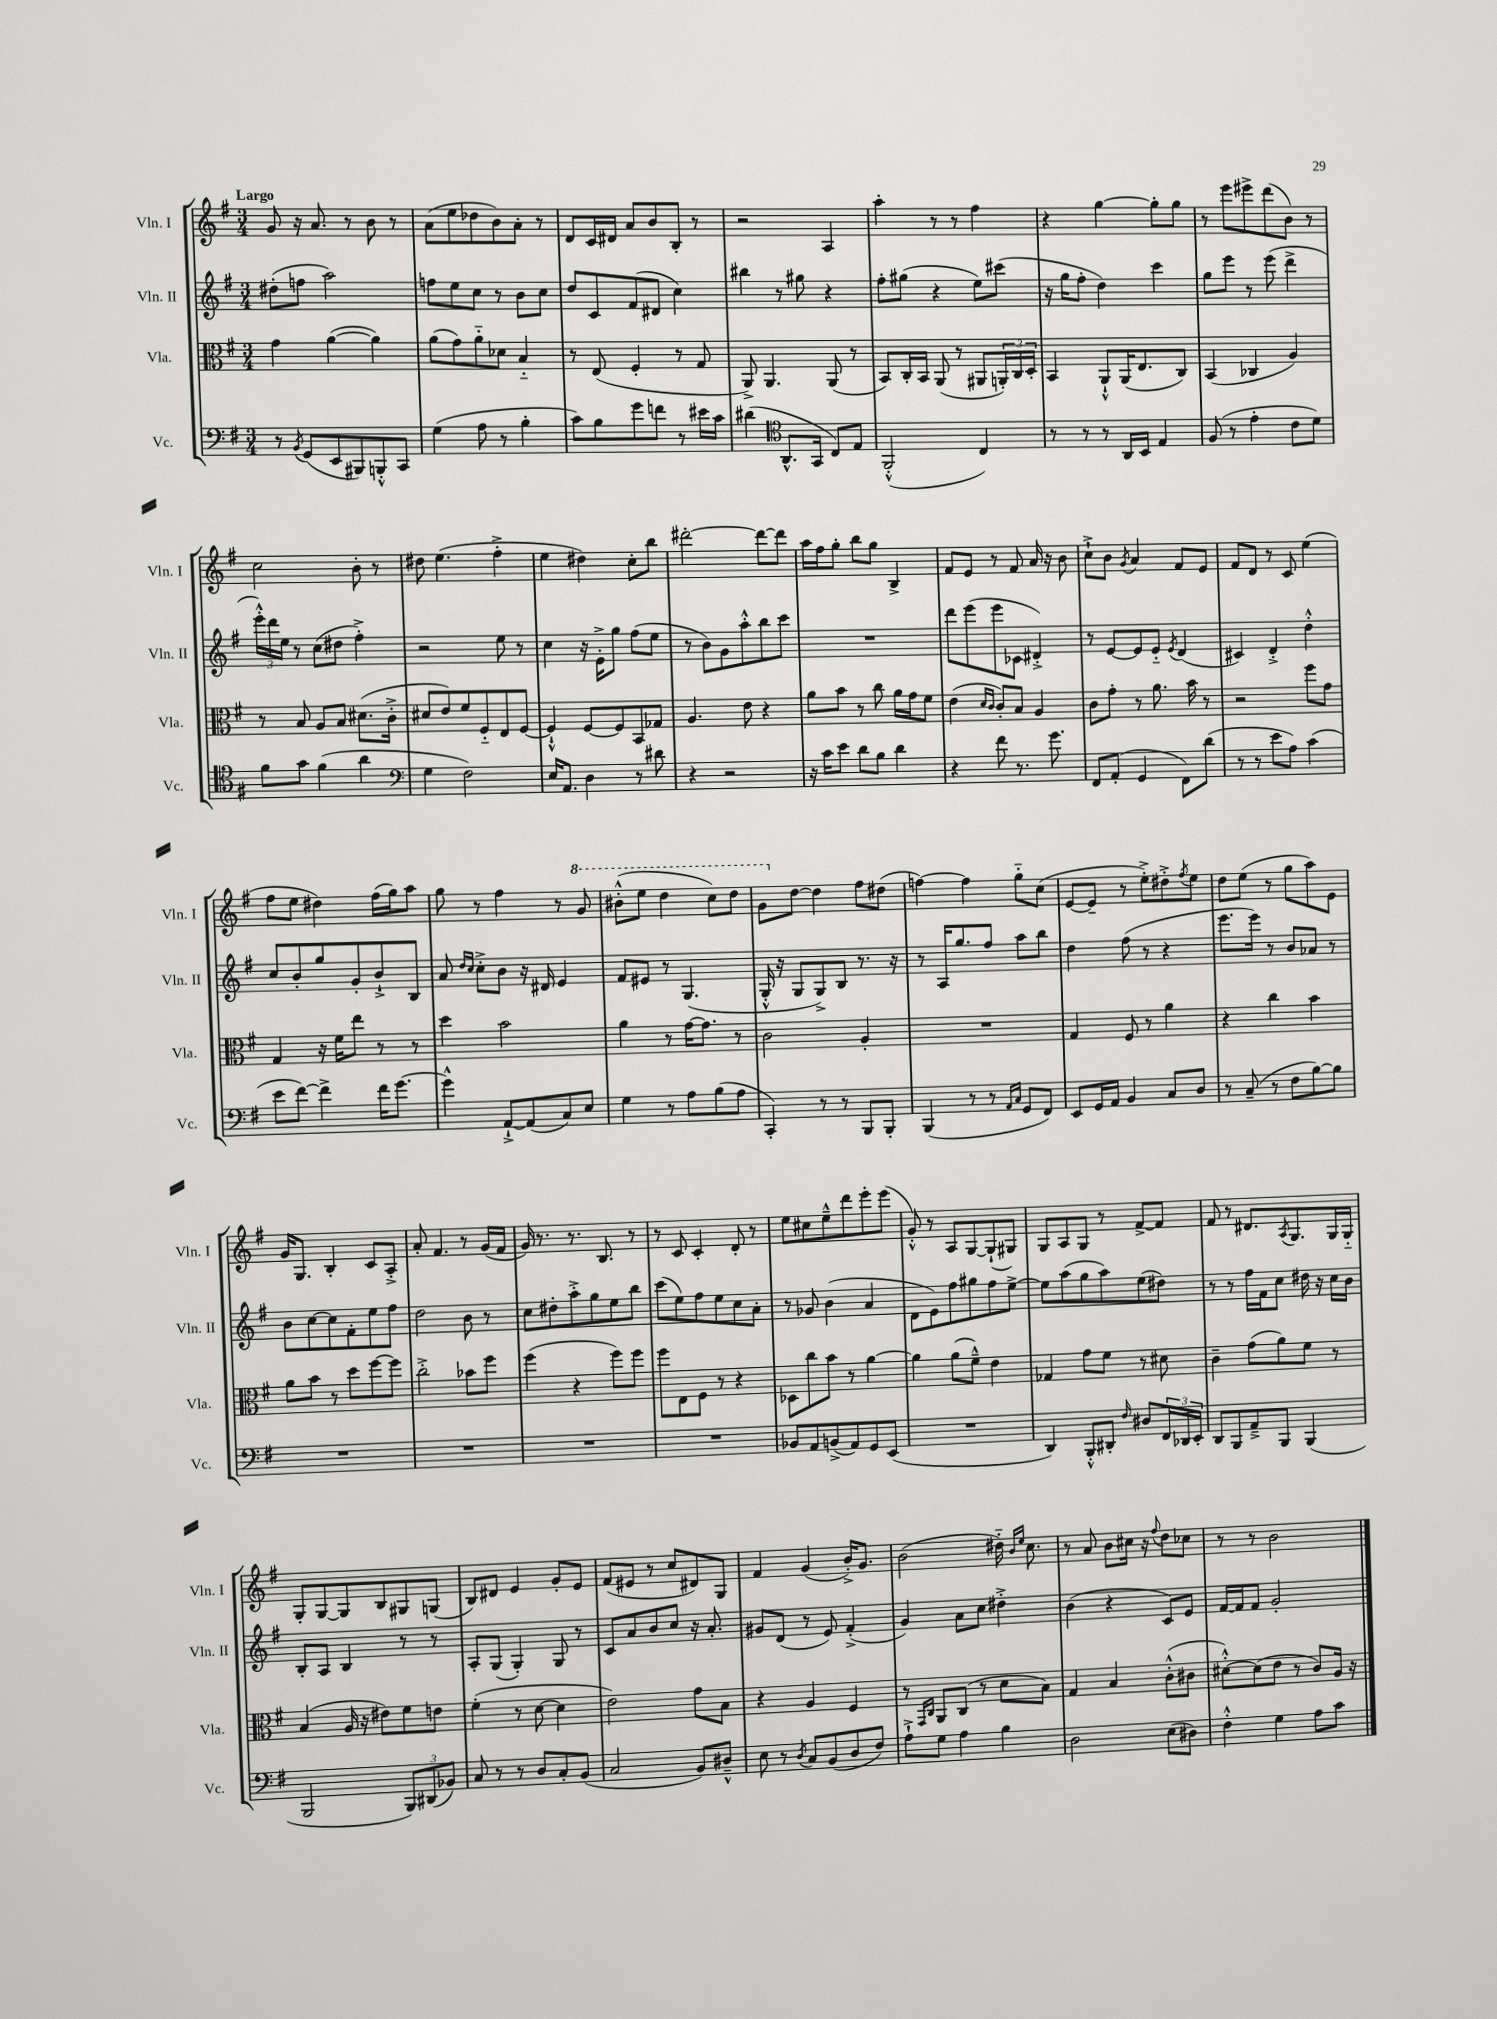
<<
\new StaffGroup <<
\new Staff = "s0" \with { instrumentName = "Vln. I" shortInstrumentName = "Vln. I" } {
    \clef treble \key g \major \numericTimeSignature \time 3/4 \tempo "Largo"
    g'8 r16 a'8. r8 b'8 r8 |
    a'8( e''8 des''8 b'8) a'8-. r8 |
    d'8 c'16 dis'16 a'8 b'8 b8-. r8 |
    r2 a4 |
    a''4-. r8 r8 fis''4 |
    r4 g''4~ g''8-. g''8 |
    r8 e'''8 eis'''8-> d'''8( b'8) r8 |
    c''2 b'8-. r8 |
    dis''8 e''4.( fis''4-.-> |
    e''4 dis''4) c''8-. b''8 |
    dis'''2~-. dis'''8~ dis'''8 |
    a''16 fis''16 g''8-. b''8 g''8 b4-> |
    fis'8 e'8 r8 fis'8 a'16 r16 b'8 |
    c''8-!-> b'8 \acciaccatura { g'8 } a'4 fis'8 e'8 |
    fis'8 d'8 r8 c'8 e''4( |
    fis''8 e''8 dis''4) fis''16( g''16) a''8 |
    g''8 r8 fis''4 r8 \ottava #1 g''8 |
    bis''8-.-^( e'''8 d'''4 c'''8) d'''8 |
    g''8 \ottava #0 d''8~ d''4 fis''8 dis''8( |
    f''4~) f''4 g''8-_ c''8( |
    e'8~ e'8-- r8 e''8-.->) dis''8-.-> \acciaccatura { fis''8 } e''8 |
    d''8 e''8( r8 g''8 a''8) e'8 |
    g'16 g8. b4-. c'8 a8-.-> |
    a'8-. fis'4. r8 g'16( fis'16 |
    g'16) r8. r8. b8. r8 |
    r8 c'8 c'4-. d'8-. r8 |
    e''8 cis''8 e''8---^ d'''8 e'''8-. e'''8( |
    g'8-.-^) r8 a8 g8~ g8-!( gis8) |
    g8 a8 g8 r8 fis'8~-> fis'8 |
    fis'8 r8 dis'8. \acciaccatura { a8 } g8. g16 g16-_ |
    g8-. g8~ g8 b8 gis8 g8( |
    b8) dis'8 e'4 g'8-. e'8 |
    fis'8( eis'8 r8 c''8 dis'8) g8 |
    fis'4 g'4( b'16-.->) g'8. |
    b'2( dis''16-_) \grace { b'16 e''16 } c''8. |
    r8 a'8 b'8 cis''16 r16 \appoggiatura { fis''8 } d''8 ces''8 |
    r8 r8 b'2 \bar "|." |
}
\new Staff = "s1" \with { instrumentName = "Vln. II" shortInstrumentName = "Vln. II" } {
    \clef treble \key g \major \numericTimeSignature \time 3/4
    dis''8-.( f''8 a''2) |
    f''8 e''8 c''8 r8 b'8 c''8 |
    d''8 c'8 fis'8( dis'8 c''4) |
    bis''4 r8 gis''8 r4 |
    fis''8-. gis''8( r4 e''8) cis'''8( |
    r16 g''16 fis''8-. d''4) c'''4 |
    g''8 e'''8 r8 e'''8( d'''4-> |
    \tuplet 3/2 { e'''16-.-^) d'''16 e''16 } r8 c''8( dis''8 fis''4-.->) |
    r2 e''8 r8 |
    c''4 r16 e'16-.-> g''8 fis''8( e''8 |
    r8 b'8) g'8 a''8-.-^ b''8 c'''8 |
    R2. |
    d'''8 e'''8( e'''8 ces'8 dis'4-.->) |
    r8 e'8~ e'8 e'8-_ \acciaccatura { e'8 } d'4( |
    cis'4) d'4-.-> d''4-.-^ |
    c''8 b'8-. g''8 g'8-. b'8-!-> b8 |
    a'8 \grace { d''16 c''16 } c''8-.-> b'8 r16 dis'16 e'4 |
    fis'8 eis'8 r8 g4.( |
    g16-.-^ r16 g8 g8->) b8 r8. r16 |
    r8 a16 g''8. fis''8 a''8 b''8 |
    d''4 fis''8( r8 r4 |
    e'''8. e'''16) r8 b'8 aes'8 r8 |
    b'8 c''8~ c''8 fis'8-. e''8 fis''8 |
    d''2 b'8 r8 |
    c''8 dis''8-. a''8-.-> g''8 e''8 b''8 |
    c'''8( e''8) fis''8 e''8 c''8 a'8-. |
    r8 ges'8 b'4( a'4 |
    d'8 e'8) fis''8 gis''8 fis''8 e''8~-> |
    e''8 a''8( g''8 a''8) e''8( dis''8) |
    r8 r8 fis''16 fis'16 c''8 dis''16 r16 c''16 b'16 |
    b8-. a8 b4 r8 r8 |
    a8-. g8( g4-.) g8 r8 |
    c'8 a'8 b'8 c''8 r16 a'8.-. |
    gis'8 d'8( r8 e'8) fis'4-.->( |
    g'4) a'8 c''8 dis''4-.-> |
    b'4( r4 c'8) e'8 |
    fis'16~ fis'16 fis'8 g'2-. \bar "|." |
}
\new Staff = "s2" \with { instrumentName = "Vla." shortInstrumentName = "Vla." } {
    \clef alto \key g \major \numericTimeSignature \time 3/4
    g'4 a'4~( a'4) |
    a'8( g'8) a'8-_ des'8 b4-_ |
    r8 e8( fis4-. r8 g8 |
    a,8->) a,4. a,8( r8 |
    b,8) c16-. b,16 a,8( r8 ais,8 \tuplet 3/2 { a,16-.) c16 d16-. } |
    b,4 a,8-!-^ a,16( e8. c8) |
    b,4( ces4 a4) |
    r8 b8 a8 b8 dis'8.( c'16-.-> |
    dis'8 e'8) fis'8 fis8-_ e8 fis8~ |
    fis4-!-^ fis8~ fis8 b,8 ges8 |
    a4. e'8 r4 |
    a'8 b'8 r8 c''8 a'16 g'16 fis'8 |
    e'4( \grace { d'16 c'16 } c'8-.) b8 a4 |
    c'8 g'8-. r8 a'8. b'16 r8 |
    r2 fis''8 g'8 |
    g4 r16 fis'16 e''8 r8 r8 |
    d''4 b'2 |
    a'4 r8 g'16~ g'8. r8 |
    c'2 a4-. |
    R2. |
    g4 fis8 r8 a'4 |
    r4 c''4 b'4 |
    a'8 b'8 r8 d''8 fis''8~ fis''8 |
    c''2-.-> bes'8 fis''8 |
    fis''4( r4 fis''8) fis''8 |
    fis''8 e8 fis8 r8 r4 |
    des8 c''8 b'8 r8 a'4~ |
    a'4 a'8( fis'8---^) e'4 |
    ges4 g'8 fis'8 r8 dis'8 |
    c'4-- g'8( a'8) fis'8 r8 |
    b4( a16 r16 eis'8) fis'8 e'8 |
    fis'4-.( r8 d'8~ d'4 |
    e'2) g'8 b8 |
    r4 a4 fis4 |
    r8 \grace { g,16 c16 } a,8 c8( r8 d'8 b8) |
    g4 b4 c'8-.-^( cis'8 |
    dis'8~-.-^) dis'8( e'8 r8 c'8) a16 r16 \bar "|." |
}
\new Staff = "s3" \with { instrumentName = "Vc." shortInstrumentName = "Vc." } {
    \clef bass \key g \major \numericTimeSignature \time 3/4
    r8 \acciaccatura { b,8 } g,8( e,8 bis,,8) b,,8-.-^ c,8 |
    g4( a8 r8 b4-. |
    c'8) b8 g'8 f'8 r8 eis'16 c'16 |
    dis'4( \clef tenor a,8.-^ g,16 c8) e8 |
    fis,2-.-^( c4) |
    r8 r8 r8 a,16 b,16 e4 |
    fis8( r8 e'4-. c'8 d'8) |
    fis'8 g'8 fis'4( a'4 |
    \clef bass g4 fis2) |
    e16 a,8. d4 r8 dis'8 |
    r4 r2 |
    r16 c'16 e'8 d'8 b8 d'4 |
    r4 fis'8 r8. g'8. |
    fis,8 a,8-.( g,4 fis,8) d'8( |
    r8 r8 e'8 a8) c'4( |
    e'8 fis'8~) fis'4-> fis'16 g'8.~ |
    g'4-^ a,8~-!-> a,8( c8) e8 |
    g4 r8 a8 b8( a8 |
    c,4-.) r8 r8 b,,8 b,,8-. |
    b,,4( r8 r8 \grace { a,16 c16 } g,8 fis,8) |
    e,8 g,16 a,16 b,4 c8 d8 |
    r8 c8--( r8 fis8 b8~) b8 |
    R2. |
    R2. |
    R2. |
    R2. |
    bes,8 a,8 b,8->( a,8) g,8 e,8( |
    R2. |
    d,4) b,,8-.-^ dis,8-. \grace { fis16 } dis8 \tuplet 3/2 { fis,16 des,16 e,16-. } |
    d,8 b,,8 a,8---> b,,8 b,,4( |
    b,,2 \tuplet 3/2 { b,,8) dis,8( bes,8) } |
    c8 r8 r8 d8 c8-. b,8( |
    c2 b,8) dis8---^ |
    e8 r8 \acciaccatura { d8 } c8 b,8( d8 fis8) |
    a8-!-> g8 a4 b4 |
    d2 e8( dis8) |
    fis4-.-^ g4 a8 c'8 \bar "|." |
}
>>
>>
\layout { \context { \Score \remove "Bar_number_engraver" } }
